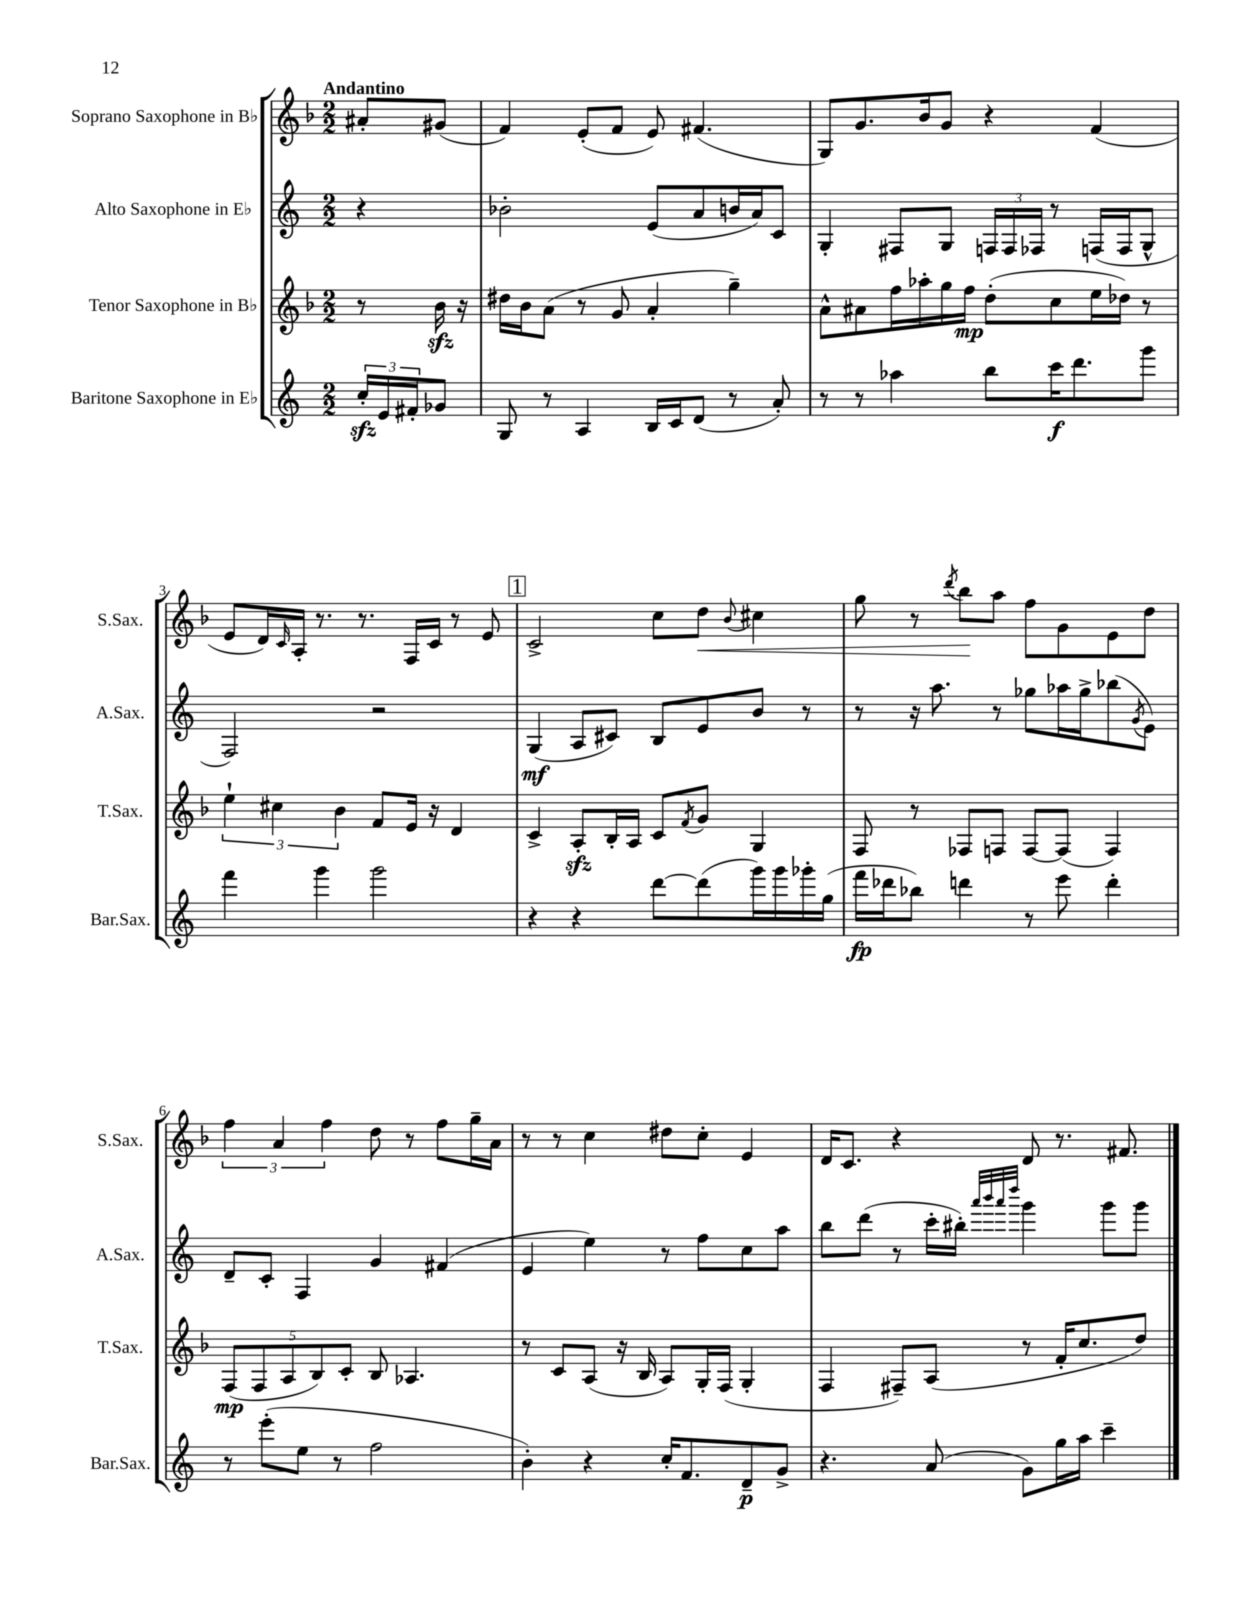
<<
\new StaffGroup <<
\new Staff = "s0" \with { instrumentName = "Soprano Saxophone in Bb" shortInstrumentName = "S.Sax." } {
    \clef treble \key f \major \numericTimeSignature \time 2/2 \partial 4 \tempo "Andantino"
    ais'8-. gis'8( |
    f'4) e'8-.( f'8 e'8) fis'4.( |
    g8) g'8. bes'16 g'8 r4 f'4( |
    e'8 d'16) \grace { c'16 } a16-. r8. r8. f16 c'16 r8 e'8 |
    \mark \markup { \box "1" } c'2-> c''8 d''8\< \appoggiatura { bes'8 } cis''4 |
    g''8 r8 \acciaccatura { d'''8 } bes''8\! a''8 f''8 g'8 e'8 d''8 |
    \tuplet 3/2 { f''4 a'4 f''4 } d''8 r8 f''8 g''16-- a'16 |
    r8 r8 c''4 dis''8 c''8-. e'4 |
    d'16 c'8. r4 d'8 r8. fis'8. \bar "|." |
}
\new Staff = "s1" \with { instrumentName = "Alto Saxophone in Eb" shortInstrumentName = "A.Sax." } {
    \clef treble \key c \major \numericTimeSignature \time 2/2 \partial 4
    r4 |
    bes'2-. e'8( a'8 b'16 a'16) c'8 |
    g4-. fis8 g8 \tuplet 3/2 { f16 f16 fes16 } r8 f16( f16 g8-^ |
    f2) r2 |
    \mark \markup { \box "1" } g4\mf( a8 cis'8) b8 e'8 b'8 r8 |
    r8 r16 a''8. r8 ges''8 aes''16 ges''16-> bes''8( \acciaccatura { g'8 } e'8) |
    d'8-- c'8-. f4 g'4 fis'4( |
    e'4 e''4) r8 f''8 c''8 a''8 |
    b''8 d'''8( r8 c'''16-. bis''16-.) \grace { a'''32 b'''32 a'''32 d''''32 } g'''4 g'''8 g'''8 \bar "|." |
}
\new Staff = "s2" \with { instrumentName = "Tenor Saxophone in Bb" shortInstrumentName = "T.Sax." } {
    \clef treble \key f \major \numericTimeSignature \time 2/2 \partial 4
    r8 bes'16\sfz r16 |
    dis''16 bes'16 a'8( r8 g'8 a'4-. g''4--) |
    a'8-^ ais'8 f''16 aes''16-. g''16 f''16\mp d''8-.( c''8 e''16 des''16) r8 |
    \tuplet 3/2 { e''4-! cis''4 bes'4 } f'8 e'16 r16 d'4 |
    \mark \markup { \box "1" } c'4-> a8-.\sfz bes16-. a16 c'8 \acciaccatura { f'8 } g'8 g4 |
    f8 r8 fes8 f8 f8~ f8( f4) |
    \tuplet 5/4 { f8\mp( f8 a8 bes8) c'8-. } bes8 aes4. |
    r8 c'8 a8( r16 bes16 a8) g16-. f16( g4-. |
    f4 fis8--) a8( r8 f'16-. c''8. d''8) \bar "|." |
}
\new Staff = "s3" \with { instrumentName = "Baritone Saxophone in Eb" shortInstrumentName = "Bar.Sax." } {
    \clef treble \key c \major \numericTimeSignature \time 2/2 \partial 4
    \tuplet 3/2 { c''16-.\sfz e'16 fis'16-. } ges'8 |
    g8 r8 a4 b16 c'16 d'8( r8 a'8-.) |
    r8 r8 aes''4 b''8 c'''16\f d'''8. g'''8 |
    f'''4 g'''4 g'''2 |
    \mark \markup { \box "1" } r4 r4 d'''8~ d'''8( g'''16) g'''16 ges'''16-. g''16( |
    f'''16\fp des'''16 bes''8) d'''4 r8 e'''8 d'''4-. |
    r8 e'''8-.( e''8 r8 f''2 |
    b'4-.) r4 c''16-. f'8. d'8--\p g'8-> |
    r4. a'8( g'8) g''16 a''16 c'''4-- \bar "|." |
}
>>
>>
